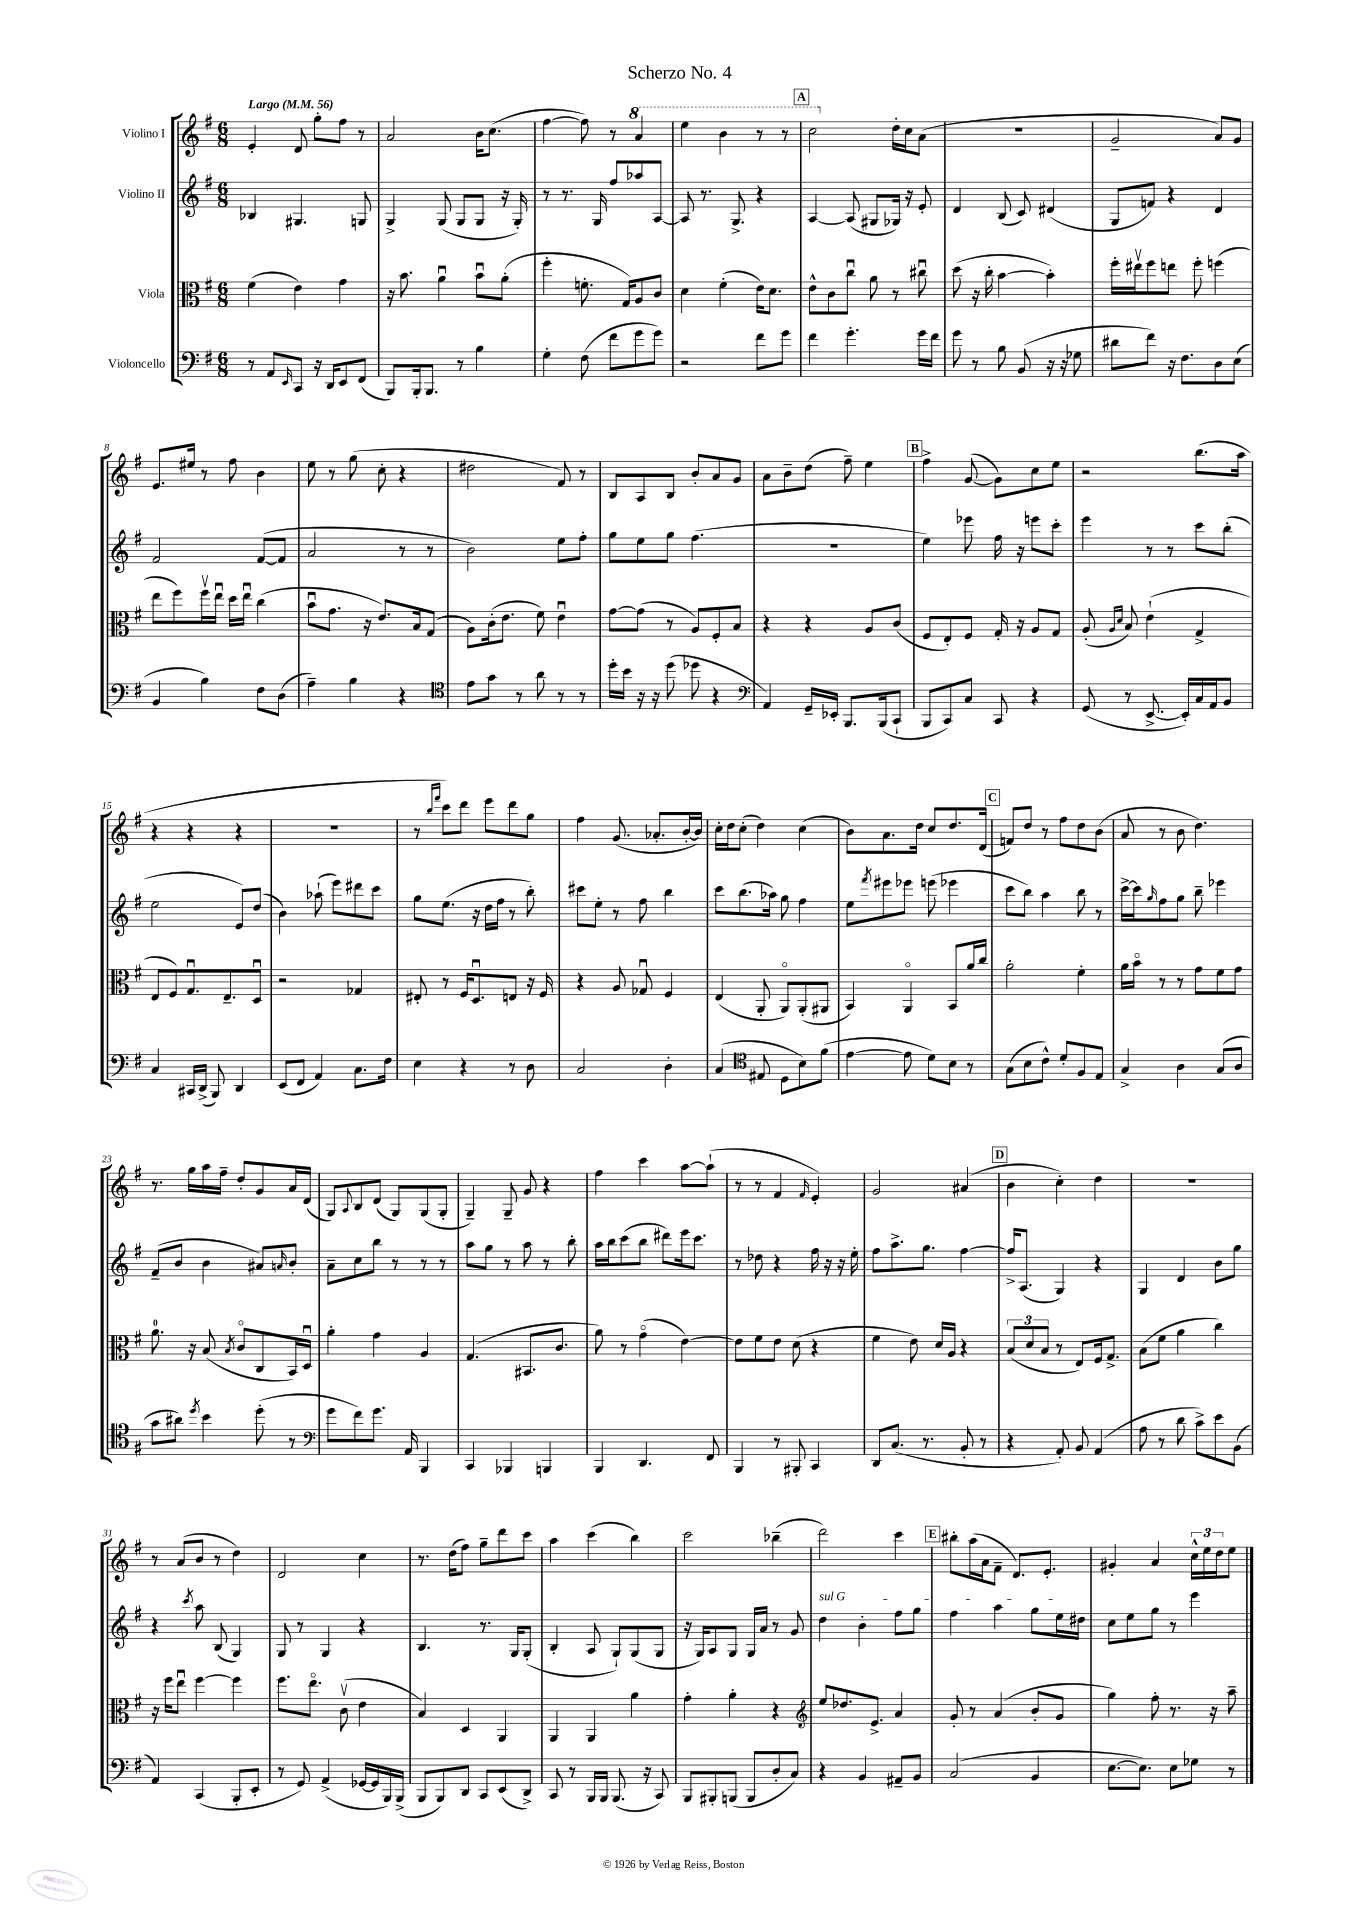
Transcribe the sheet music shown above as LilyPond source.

\header { title = "Scherzo No. 4" }
<<
\new StaffGroup <<
\new Staff = "s0" \with { instrumentName = "Violino I" } {
    \clef treble \key g \major \numericTimeSignature \time 6/8 \tempo "Largo" 4 = 56
    e'4-. d'8 g''8-. fis''8 r8 |
    a'2 b'16 c''8.( |
    fis''4~ fis''8) r8 \ottava #1 a''4 |
    e'''4 b''4 r8 r8 |
    \mark \markup { \box "A" } c'''2 \ottava #0 d''16-. c''16 a'8( |
    R2. |
    g'2-- a'8) g'8 |
    e'8. eis''16 r8 fis''8 b'4 |
    e''8 r8 g''8( c''8-. r4 |
    dis''2 fis'8) r8 |
    b8 a8 b8 b'8-. a'8 g'8 |
    a'8 b'8-- d''8( fis''8--) e''4 |
    \mark \markup { \box "B" } fis''4-> g'8~( g'8) c''8 e''8 |
    r2 b''8.( a''16 |
    r4 r4 r4 |
    R2. |
    r8 \grace { b''16 fis'''16 } c'''8) d'''8 e'''8 d'''8 g''8 |
    fis''4 g'8.( aes'8.-. b'16~-. b'16) |
    c''16-. d''16 c''8-.( d''4) c''4( |
    b'8) a'8. d''16 c''8 d''8. d'16( |
    \mark \markup { \box "C" } f'8) d''8 r8 fis''8 d''8 b'8( |
    a'8 r8 b'8 d''4.) |
    r8. g''16 a''16 fis''16-- d''8-. g'8 a'16 d'16( |
    g8) \appoggiatura { a8 } b8 d'8( g8) g8( g8-. |
    g4--) g8-- g'8 r4 |
    fis''4 c'''4 a''8~ a''8-!( |
    r8 r8 fis'4 \grace { fis'16 } e'4-.) |
    g'2 ais'4( |
    \mark \markup { \box "D" } b'4 c''4-.) d''4 |
    R2. |
    r8 a'8( b'8 r8 d''4) |
    d'2 c''4 |
    r8. d''16( fis''8) g''8-- d'''8 c'''8 |
    a''4 c'''4( b''4) |
    c'''2 bes''4--( |
    d'''2) c'''4 |
    \mark \markup { \box "E" } bis''8-. a''16( a'16 fis'8-- d'8.) e'8.-. |
    gis'4-. a'4 \tuplet 3/2 { c''16-^ e''16 d''16 } e''8 \bar "|." |
}
\new Staff = "s1" \with { instrumentName = "Violino II" } {
    \clef treble \key g \major \numericTimeSignature \time 6/8
    bes4 gis4. g8 |
    g4-> g8( g8 g8 r16 g16-.) |
    r8 r8. g16 fis''8 aes''8 a8~ |
    a8 r8. g8.-> r4 |
    \mark \markup { \box "A" } a4~ a8( gis8 ges16) r16 e'8-. |
    d'4 b8( c'8) dis'4( |
    g8 f'8) r4 d'4 |
    fis'2 fis'8~( fis'8 |
    a'2 r8 r8 |
    b'2) e''8 fis''8-. |
    g''8 e''8 g''8 fis''4.( |
    R2. |
    \mark \markup { \box "B" } e''4) ees'''8 fis''16 r16 e'''8 c'''8-. |
    e'''4 r8 r8 c'''8 b''8-.( |
    e''2 e'8) d''8( |
    b'4) aes''8-!( e'''8) dis'''8 c'''8 |
    g''8 e''8.( r16 d''16 fis''16 r8 b''8-.) |
    cis'''8 e''8-. r8 fis''8 b''4 |
    c'''8 b''8.( aes''16) g''8 fis''4 |
    e''8 \acciaccatura { fis'''8 } eis'''8 ees'''8 e'''8( ees'''4 |
    \mark \markup { \box "C" } c'''8 b''8) a''4 b''8 r8 |
    c'''16~-> c'''16 \grace { g''16 } fis''8 g''8 b''8-- ees'''4 |
    fis'8--( b'8 b'4 ais'8) \grace { a'16 } b'8-. |
    a'8-- c''8 b''8 r8 r8 r8 |
    a''8 g''8 r8 a''8 r8 b''8-. |
    a''16 b''16 c'''8( b''8 dis'''8) e'''16 c'''8. |
    r8 des''8 r4 fis''16 r16 r16 e''16-. |
    fis''8 a''8.-> g''8. fis''4~ |
    \mark \markup { \box "D" } fis''16-> a8.( g4) r4 |
    g4 d'4 b'8 g''8 |
    r4 \acciaccatura { c'''8 } a''8 b8( g4) |
    g8 r8 g4 r4 |
    b4. r8. g16 g8-.( |
    b4-. a8 g8-!) g8( g8 |
    r16 g16) a8 g8 g16 a'16 r8 g'8 |
    \once \override TextSpanner.bound-details.left.text = \markup { \italic "sul G" } d''4\startTextSpan b'4-. fis''8 g''8 |
    \mark \markup { \box "E" } fis''4 a''4 g''8 e''16 dis''16\stopTextSpan |
    c''8 e''8 g''8 r8 e'''4 \bar "|." |
}
\new Staff = "s2" \with { instrumentName = "Viola" } {
    \clef alto \key g \major \numericTimeSignature \time 6/8
    fis'4( e'4) g'4 |
    r16 b'8. a'4\downbow b'8\downbow a'8-.( |
    fis''4-. f'8.-. g16) a8 c'8 |
    d'4 fis'4-.( e'16) d'8. |
    \mark \markup { \box "A" } e'8-^ c'8 c''8\downbow a'8 r8 cis''8\downbow |
    d''8( r16 c''16-. b'4~ b'4-.) |
    fis''16-. eis''16\upbow fis''8 e''8 fis''8-. f''4( |
    e''8 fis''8) fis''16\upbow e''16\downbow d''16 e''16\downbow c''4( |
    b'8\downbow g'8. r16 e'8.) b16 g8( |
    a8) c'16-.( e'8. fis'8) e'4\downbow |
    g'8~ g'8( r8 a8) fis8-. b8 |
    r4 r4 a8 c'8( |
    \mark \markup { \box "B" } fis8 e8-.) fis8 g16-. r16 a8 g8 |
    a8-.( \grace { a16 d'16 } b8) e'4-!( g4-> |
    e8 fis8) g8.\downbow e8.-- d8\downbow |
    r2 ges4 |
    eis8-. r8 fis16 d8.\downbow e8 r16 fis16 |
    r4 a8 ges8\downbow fis4 |
    e4( a,8-. a,8\flageolet) a,8-.( ais,8 |
    b,4) a,4\flageolet b,8 a'16 c''16 |
    \mark \markup { \box "C" } a'2-. fis'4-. |
    a'16 b'16\flageolet r8 r8 g'8 fis'8 g'8 |
    a'8.-0 r16 b8( \acciaccatura { b8 } c'8\flageolet c8 b,16) d16\downbow |
    a'4-. g'4 a4 |
    g4.( bis,8. c'8. |
    a'8) r8 g'4\flageolet( e'4~) |
    e'8 fis'8 e'8 d'8( r4 |
    fis'4 e'8) d'16 a16 r4 |
    \mark \markup { \box "D" } \tuplet 3/2 { b8( d'8 b8 } r8 e8) fis16 g8.-> |
    b8( fis'8 a'4 c''4) |
    r16 fis''16 e''8\downbow fis''4~ fis''4 |
    fis''8. e''8.\flageolet c'8\upbow( e'4 |
    b4) d4 a,4 |
    a,4 a,4 a'4 |
    g'4-. a'4-. r4 |
    \clef treble e''8 des''8. e'8.-> a'4 |
    \mark \markup { \box "E" } g'8-. r8 a'4( b'8-. g'8 |
    g''4) fis''8-. r8. r16 a''8-- \bar "|." |
}
\new Staff = "s3" \with { instrumentName = "Violoncello" } {
    \clef bass \key g \major \numericTimeSignature \time 6/8
    r8 a,8 \grace { e,16 } c,8 r16 d,16 e,8 fis,8( |
    b,,8) b,,16-. b,,8. r8 b4 |
    g4-. fis8( fis'8 g'8 g'8) |
    r2 fis'8 g'8 |
    \mark \markup { \box "A" } fis'4 g'4.-. g'16 fis'16 |
    g'8 r8 b8 b,8( r16 r16 ges8 |
    dis'8 fis'8) r16 fis8. d8 e8( |
    b,4 b4) fis8 d8( |
    a4--) b4 r4 |
    \clef tenor e'8 g'8 r8 a'8 r8 r8 |
    d''16-. b'16 r16 r16 d''8( des''8 r4 |
    \clef bass a,4) g,16-- ees,16-. b,,8. b,,16( c,8-! |
    \mark \markup { \box "B" } b,,8 c,8) c8 c,8 r4 |
    g,8( r8 e,8.~-> e,16-.) c16 a,16 b,8 |
    c4 cis,16 d,16->( b,,8) d,4 |
    e,8( fis,8 a,4) c8. fis16 |
    e4 r4 r8 d8 |
    c2 d4-. |
    c4( \clef tenor eis8 d8 b8) fis'8( |
    e'4~ e'8 d'8) b8 r8 |
    \mark \markup { \box "C" } g8( b8 c'8-^) d'8-. fis8 e8 |
    g4-> a4 g8( a8 |
    g'8 ais'8) \acciaccatura { d''8 } b'4 d''8-.( r8 |
    \clef bass g'8 fis'8) g'8. a,16 b,,4 |
    c,4 bes,,4 b,,4 |
    b,,4 d,4. fis,8 |
    b,,4 r8 bis,,8-. c,4 |
    d,8 c8.( r8. b,8-. r8 |
    \mark \markup { \box "D" } r4 a,8-.) b,8 a,4( |
    a8 r8 d'8 c'8->) e'8 b,8( |
    a,4) c,4( b,,8-. e,8-. |
    r8 g,8) a,4->( ges,16~ ges,16 b,,16) b,,16->( |
    b,,8 b,,8) d,8 c,8 e,8( d,8->) |
    c,8 r8 b,,16 b,,16 b,,8.( r16 c,8) |
    b,,8 bis,,8-. b,,8( b,,8 d8-. c8) |
    r4 b,4 ais,8-- b,8 |
    \mark \markup { \box "E" } c2( b,4 |
    e8.~ e8.) e8 ges8 r8 \bar "|." |
}
>>
>>
